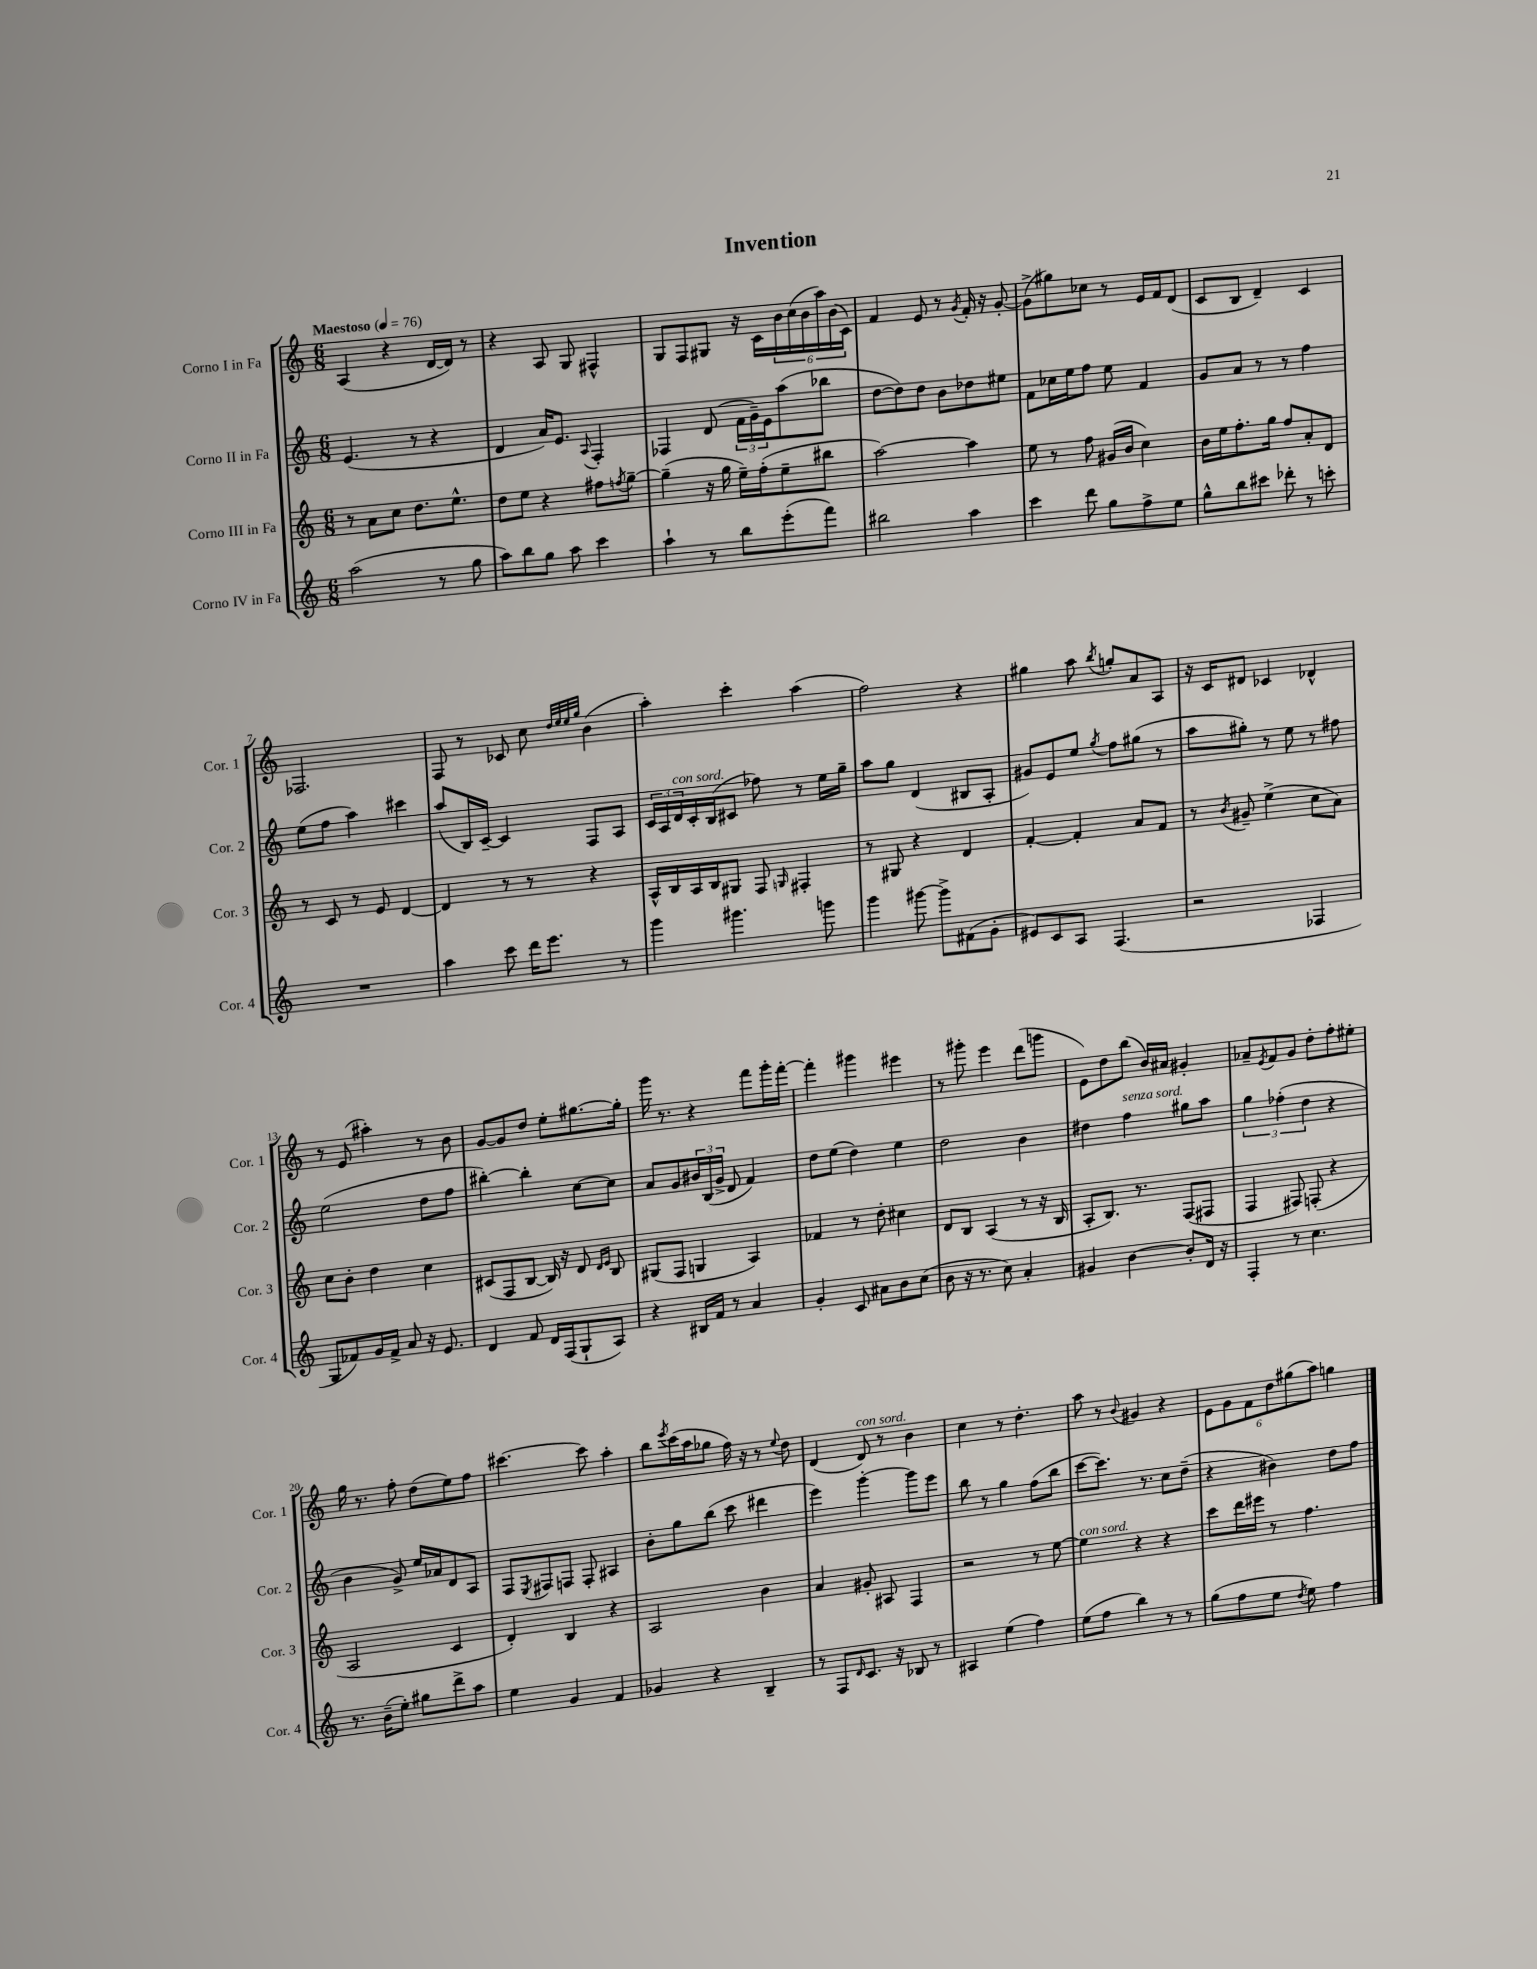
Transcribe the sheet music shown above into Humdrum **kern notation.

**kern	**kern	**kern	**kern
*staff4	*staff3	*staff2	*staff1
*clefG2	*clefG2	*clefG2	*clefG2
*k[]	*k[]	*k[]	*k[]
*M6/8	*M6/8	*M6/8	*M6/8
*MM76	*MM76	*MM76	*MM76
(2aa	8r	(4.e	(4A
.	8a	.	.
.	8cc	.	4r
.	8.dd	8r	.
8r	.	4r	[16d
.	8.ee^^	.	16d])
8gg	.	.	8r
=	=	=	=
8aa)	8dd	4d	4r
8bb	8ee	.	.
8gg	4r	16a)	8A
.	.	8.e	.
8aa	.	.	8G
.	.	8qqA	.
4ccc	8ff#	4F'	4F#^^
.	8qff	.	.
.	[8gg~	.	.
=	=	=	=
4aa`	(4gg~]	4F-	8G
.	.	.	8F
8r	16r	(8d	8G#
.	16gg	.	.
8bb	16ee~)	24f	16r
.	.	24g~)	.
.	(16ff'	.	16c
.	.	24e	.
(8eee'	8ee~	(8aa	24b
.	.	.	(24cc
.	.	.	24b
8fff)	8bb#	8bb-	24aa)
.	.	.	(24b
.	.	.	24c)
=	=	=	=
2bb#	[2aa)	[8dd	4f
.	.	8dd])	.
.	.	8dd	8e
.	.	8b	8r
.	.	.	8qg
4aa	4aa]	8dd-	16f'
.	.	.	16r
.	.	8ee#	[8g'
=	=	=	=
4ccc	8ee	8f	(8g^]
.	8r	16cc-	8gg#)
.	.	16ee	.
8ddd	8ff	8ff	8cc-
8gg	(16g#	8ee	8r
.	16b	.	.
8ff^	4cc)	4f	16e
.	.	.	16f
8ee	.	.	(8d
=	=	=	=
8gg^^	16b	8g	8c
.	16ee	.	.
8bb	8.ff'	8a	8B
8ccc#	.	8r	4d~)
.	16gg	.	.
8ddd-'	8ff	8r	.
8r	8a'	4ff	4c
8ccc'	8d	.	.
=	=	=	=
2.r	8r	(8ee	2.F-
.	8c	8ff	.
.	8r	4aa)	.
.	8e	.	.
.	[4d	4ccc#	.
=	=	=	=
4aa	4d]	(8aa	8F
.	.	16B)	8r
.	.	[16c~	.
8ccc	8r	4c]	8c-
16ddd	8r	.	8cc
8.eee	.	.	.
.	.	.	32qqdd
.	.	.	32qqee
.	.	.	32qqee
.	.	.	32qqgg
.	4r	8F	(4b
8r	.	8A	.
=	=	=	=
4ggg	16A^^	24c	4aa')
.	.	24A	.
.	16B	.	.
.	.	24d	.
.	16A	16c'	.
.	16B	(16B	.
4.ggg#	8G#	8c#	4ccc'
.	8F	8ff-)	.
.	16qqG	.	.
.	4F#'	8r	(4aa
8ggg	.	16ee	.
.	.	16gg~	.
=	=	=	=
4ggg	8r	8aa	2ff)
.	8G#	8gg	.
[8ggg#	4r	(4d	.
8ggg#^]	.	.	.
(8f#	4d	8B#	4r
8g'	.	8A'	.
=	=	=	=
8e#)	[4f'	8g#)	4gg#
8c	.	8e	.
8A	4f']	8ee	8aa
.	.	8qgg	8qbb
(4.F	.	8ff	8gg'
.	8a	(8gg#	8a
.	8f	8r	8A
=	=	=	=
2r	8r	8aa	16r
.	.	.	16c
.	8qb	.	.
.	8g#~	8gg#')	8d#
.	(4ee^	8r	4c-
.	.	8ee	.
4F-	8cc	8r	4d-^^
.	8a)	8ff#	.
=	=	=	=
8G	8cc	(2ee	8r
8f-)	8b'	.	(8e
16g	4dd	.	4aa#')
16f-^	.	.	.
8a	.	.	.
16r	4cc	8dd	8r
8.e	.	.	.
.	.	8ff	8b
=	=	=	=
4d	(8c#	[4bb#')	[8g
.	8F	.	8g]
8f	[8B	4bb#']	8dd
16d	16B])	.	8ee'
(16F	16r	.	.
8G`	8d	[8cc	[8.gg#
.	16qqd	.	.
.	16qqe	.	.
8A)	8B	8cc]	.
.	.	.	16gg#']
=	=	=	=
4r	(8G#	8a	16ggg
.	.	.	8.r
.	8F	8g	.
16B#	4G	24b#	4r
.	.	(24B	.
16f	.	.	.
.	.	24g^	.
8r	.	8d	.
4a	4A)	4f)	8fff
.	.	.	16ggg'
.	.	.	[16fff'
=	=	=	=
4g'	4f-	8dd	4fff']
.	.	(8ee	.
8c	8r	4dd)	4ggg#
8a#	8dd'	.	.
8b	4cc#	4ee	4eee#
(8cc	.	.	.
=	=	=	=
8b	8d	2dd	8r
16r	8B	.	8ggg#'
8.r	.	.	.
.	(4A	.	4eee
8cc)	.	.	.
4a'	8r	4b	(8ddd
.	16r	.	8ggg
.	16B	.	.
=	=	=	=
4g#	8A'	4dd#	8e)
.	8.B)	.	8dd
[4b	.	4ff	(8bb
.	8.r	.	.
.	.	.	16b)
.	.	.	16a#
8b']	(8F	8gg#	4g#'
16d	8F#	8aa	.
16r	.	.	.
=	=	=	=
4F'	4F	6gg	8a-~
.	.	.	8qe
.	.	.	8f
.	.	(6ff-'	.
8r	8F#)	.	8g
.	.	6dd	.
4.cc	(8F'	.	8dd'
.	4r	4r	8ff'
.	.	.	8ee#'
=	=	=	=
8.r	2A	4b	16gg
.	.	.	8.r
(16b~	.	.	.
8ee')	.	8g^)	8ff'
8gg#	.	16ee	(8dd
.	.	16a-	.
8ddd^	4c	8d	8ee)
8aa	.	8A	8ff
=	=	=	=
4ee	4d')	8F	[4.ccc#
.	.	8qE	.
.	.	8F#	.
4g	4B	8F	.
.	.	8F'	8ccc#]
4f	4r	4A#	4aa'
=	=	=	=
4g-	2A	8b'	8bb
.	.	.	8qeee
.	.	8gg	(16ccc
.	.	.	16aa
4r	.	(8bb	8gg-
.	.	8ccc	16ff)
.	.	.	16r
4B~	4b	4ddd#	8r
.	.	.	8qqee
.	.	.	8dd
=	=	=	=
8r	4a	4eee)	(4d
8F	.	.	.
16qqd	.	.	.
8.c	8g#'	[4ggg'	8d)
.	8A#	.	8r
16r	.	.	.
8B-	4F	8ggg]	4b
8r	.	8eee	.
=	=	=	=
4A#	2r	8bb	4cc
.	.	8r	.
(4ee	.	4gg	8r
.	.	.	4.dd'
4ff)	8r	(8ff	.
.	[8ee	8bb	.
=	=	=	=
(8ee	4ee]	[8ccc	8aa
8ff	.	8.ccc])	8r
.	.	.	8qqb
4bb)	4r	.	4g#
.	.	8.r	.
8r	4r	8cc	4r
8r	.	(8dd~	.
=	=	=	=
(8gg	8ccc	4r	12e
.	.	.	12g
8ff	16ddd	.	.
.	.	.	12f
.	16eee#	.	.
8ee	8r	4b#)	12dd
.	.	.	(12gg#
8qdd	.	.	.
8ee)	4.ff	.	.
.	.	.	12aa)
4ff	.	8dd	4gg
.	.	8ff	.
==	==	==	==
*-	*-	*-	*-
